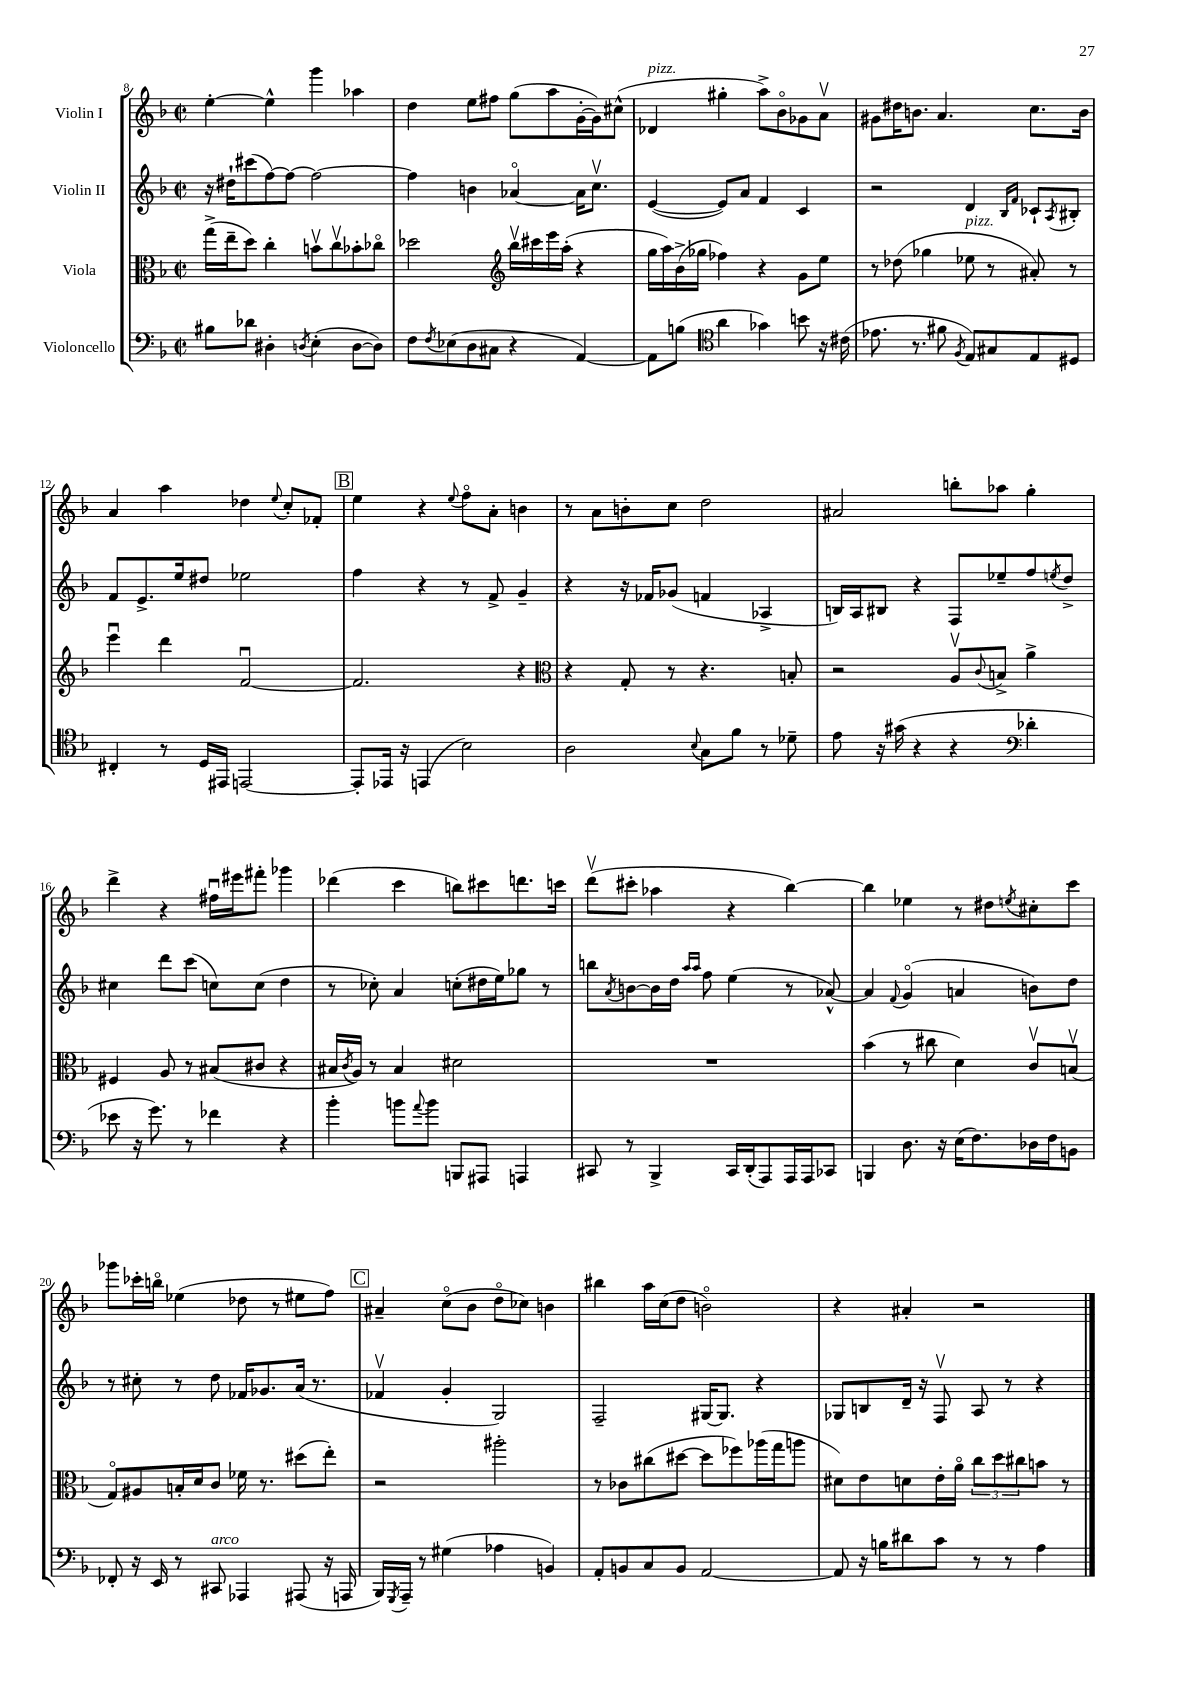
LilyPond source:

<<
\new StaffGroup <<
\new Staff = "s0" \with { instrumentName = "Violin I" } {
    \clef treble \key f \major \defaultTimeSignature \time 2/2
    e''4~-. e''4-^ g'''4 aes''4 |
    d''4 e''8 fis''8 g''8( a''8 g'16~-. g'16) cis''8-^( |
    des'4^\markup { \italic "pizz." } gis''4-. a''8->) bes'8\flageolet ges'8 a'8\upbow |
    gis'8 dis''16 b'8. a'4. c''8. b'16 |
    a'4 a''4 des''4 \appoggiatura { e''8 } c''8-. fes'8-. |
    \mark \markup { \box "B" } e''4 r4 \appoggiatura { e''8 } f''8\flageolet a'8-. b'4 |
    r8 a'8 b'8-. c''8 d''2 |
    ais'2 b''8-. aes''8 g''4-. |
    d'''4-> r4 fis''16\downbow eis'''16 fis'''8-. ges'''4 |
    des'''4( c'''4 b''8) cis'''8 d'''8. c'''16 |
    d'''8\upbow( cis'''8-. aes''4 r4 bes''4~) |
    bes''4 ees''4 r8 dis''8 \acciaccatura { e''8 } cis''8-. c'''8 |
    ges'''8 ces'''16-. b''16\flageolet ees''4( des''8 r8 eis''8 f''8) |
    \mark \markup { \box "C" } ais'4-- c''8\flageolet( bes'8 d''8\flageolet ces''8) b'4 |
    bis''4 a''16 c''16( d''8 b'2\flageolet) |
    r4 ais'4-. r2 \bar "|." |
}
\new Staff = "s1" \with { instrumentName = "Violin II" } {
    \clef treble \key f \major \defaultTimeSignature \time 2/2
    r16 dis''16-! cis'''8( f''8~) f''8~ f''2~ |
    f''4 b'4 aes'4~\flageolet aes'16 c''8.\upbow |
    e'4~( e'8) a'8 f'4 c'4 |
    r2 d'4 \grace { bes16 f'16 } ces'8-! \acciaccatura { a8 } bis8-. |
    f'8 e'8.-> e''16 dis''8 ees''2 |
    \mark \markup { \box "B" } f''4 r4 r8 f'8-> g'4-- |
    r4 r16 fes'16 ges'8( f'4 aes4-> |
    b16) a16 bis8 r4 f8 ees''8-- f''8 \acciaccatura { e''8 } d''8-> |
    cis''4 d'''8 c'''8( c''8) c''8( d''4 |
    r8 ces''8-.) a'4 c''8-.( dis''16 e''16) ges''8 r8 |
    b''8 \acciaccatura { a'8 } b'8~ b'16 d''16 \grace { a''16 a''16 } f''8 e''4( r8 aes'8~-^) |
    aes'4 \appoggiatura { f'8 } g'4\flageolet( a'4 b'8) d''8 |
    r8 cis''8-. r8 d''8 fes'16 ges'8. a'16( r8. |
    \mark \markup { \box "C" } fes'4\upbow g'4-. g2) |
    f2-- gis16~ gis8. r4 |
    ges8 b8 d'16-- r16 f8\upbow a8 r8 r4 \bar "|." |
}
\new Staff = "s2" \with { instrumentName = "Viola" } {
    \clef alto \key f \major \defaultTimeSignature \time 2/2
    g''16->( e''16-- d''8) c''4-. b'8\upbow c''8\upbow bes'8-. ces''8\flageolet |
    des''2 \clef treble bes''16\upbow cis'''16 e'''16 a''16-.( r4 |
    g''16 a''16) bes'16->( ges''16 fes''4) r4 g'8 e''8 |
    r8 des''8( ges''4 ees''8^\markup { \italic "pizz." } r8 ais'8-.) r8 |
    e'''4\downbow d'''4 f'2~\downbow |
    \mark \markup { \box "B" } f'2. r4 |
    \clef alto r4 g8-. r8 r4. b8-. |
    r2 a8\upbow \appoggiatura { c'8 } b8-> a'4-> |
    fis4 a8 r8 bis8( cis'8 r4 |
    bis16 \acciaccatura { c'8 } a16) r8 bis4 dis'2 |
    R1 |
    bes'4( r8 cis''8 d'4) c'8\upbow b8\upbow( |
    g8\flageolet) ais8 b16-. d'16 c'8 fes'16 r8. dis''8( e''8-.) |
    \mark \markup { \box "C" } r2 ais''2-. |
    r8 ces'8 cis''8( dis''8~ dis''8 fes''8) aes''16( g''16 a''8 |
    dis'8) e'8 d'8 e'16-. a'16\flageolet \tuplet 3/2 { c''8 d''8 cis''8 } b'8 r8 \bar "|." |
}
\new Staff = "s3" \with { instrumentName = "Violoncello" } {
    \clef bass \key f \major \defaultTimeSignature \time 2/2
    bis8 des'8 dis4-. \acciaccatura { d8 } e4-.( d8~ d8) |
    f8 \acciaccatura { f8 } ees8( d8 cis8 r4 a,4~) |
    a,8 b8( \clef tenor a'4 ges'4) b'8 r16 cis'16( |
    ees'8. r8. fis'8 \acciaccatura { f8 } e8) gis8 e8 dis8 |
    cis4-. r8 d16 eis,16 e,2~ |
    \mark \markup { \box "B" } e,8-. ees,16 r16 e,4( bes2) |
    a2 \appoggiatura { bes8 } g8 f'8 r8 des'8-- |
    e'8 r16 gis'16( r4 r4 \clef bass des'4-. |
    ees'8 r16 g'8.) r8 fes'4 r4 |
    bes'4-. b'8 \appoggiatura { a'8 } b'8 b,,8 ais,,8 a,,4 |
    cis,8 r8 bes,,4-> cis,16 d,16-.( a,,8) a,,16 a,,16 ces,8 |
    b,,4 d8. r16 e16( f8.) des16 f16 b,8 |
    fes,8-. r16 e,16 r8 cis,8^\markup { \italic "arco" } aes,,4 ais,,8( r16 a,,16 |
    \mark \markup { \box "C" } bes,,16) \acciaccatura { g,,8 } a,,16-- r8 gis4( aes4 b,4) |
    a,8-. b,8 c8 b,8 a,2~ |
    a,8 r16 b16 dis'8 c'8 r8 r8 a4 \bar "|." |
}
>>
>>
\layout { \context { \Score currentBarNumber = #8 } }
